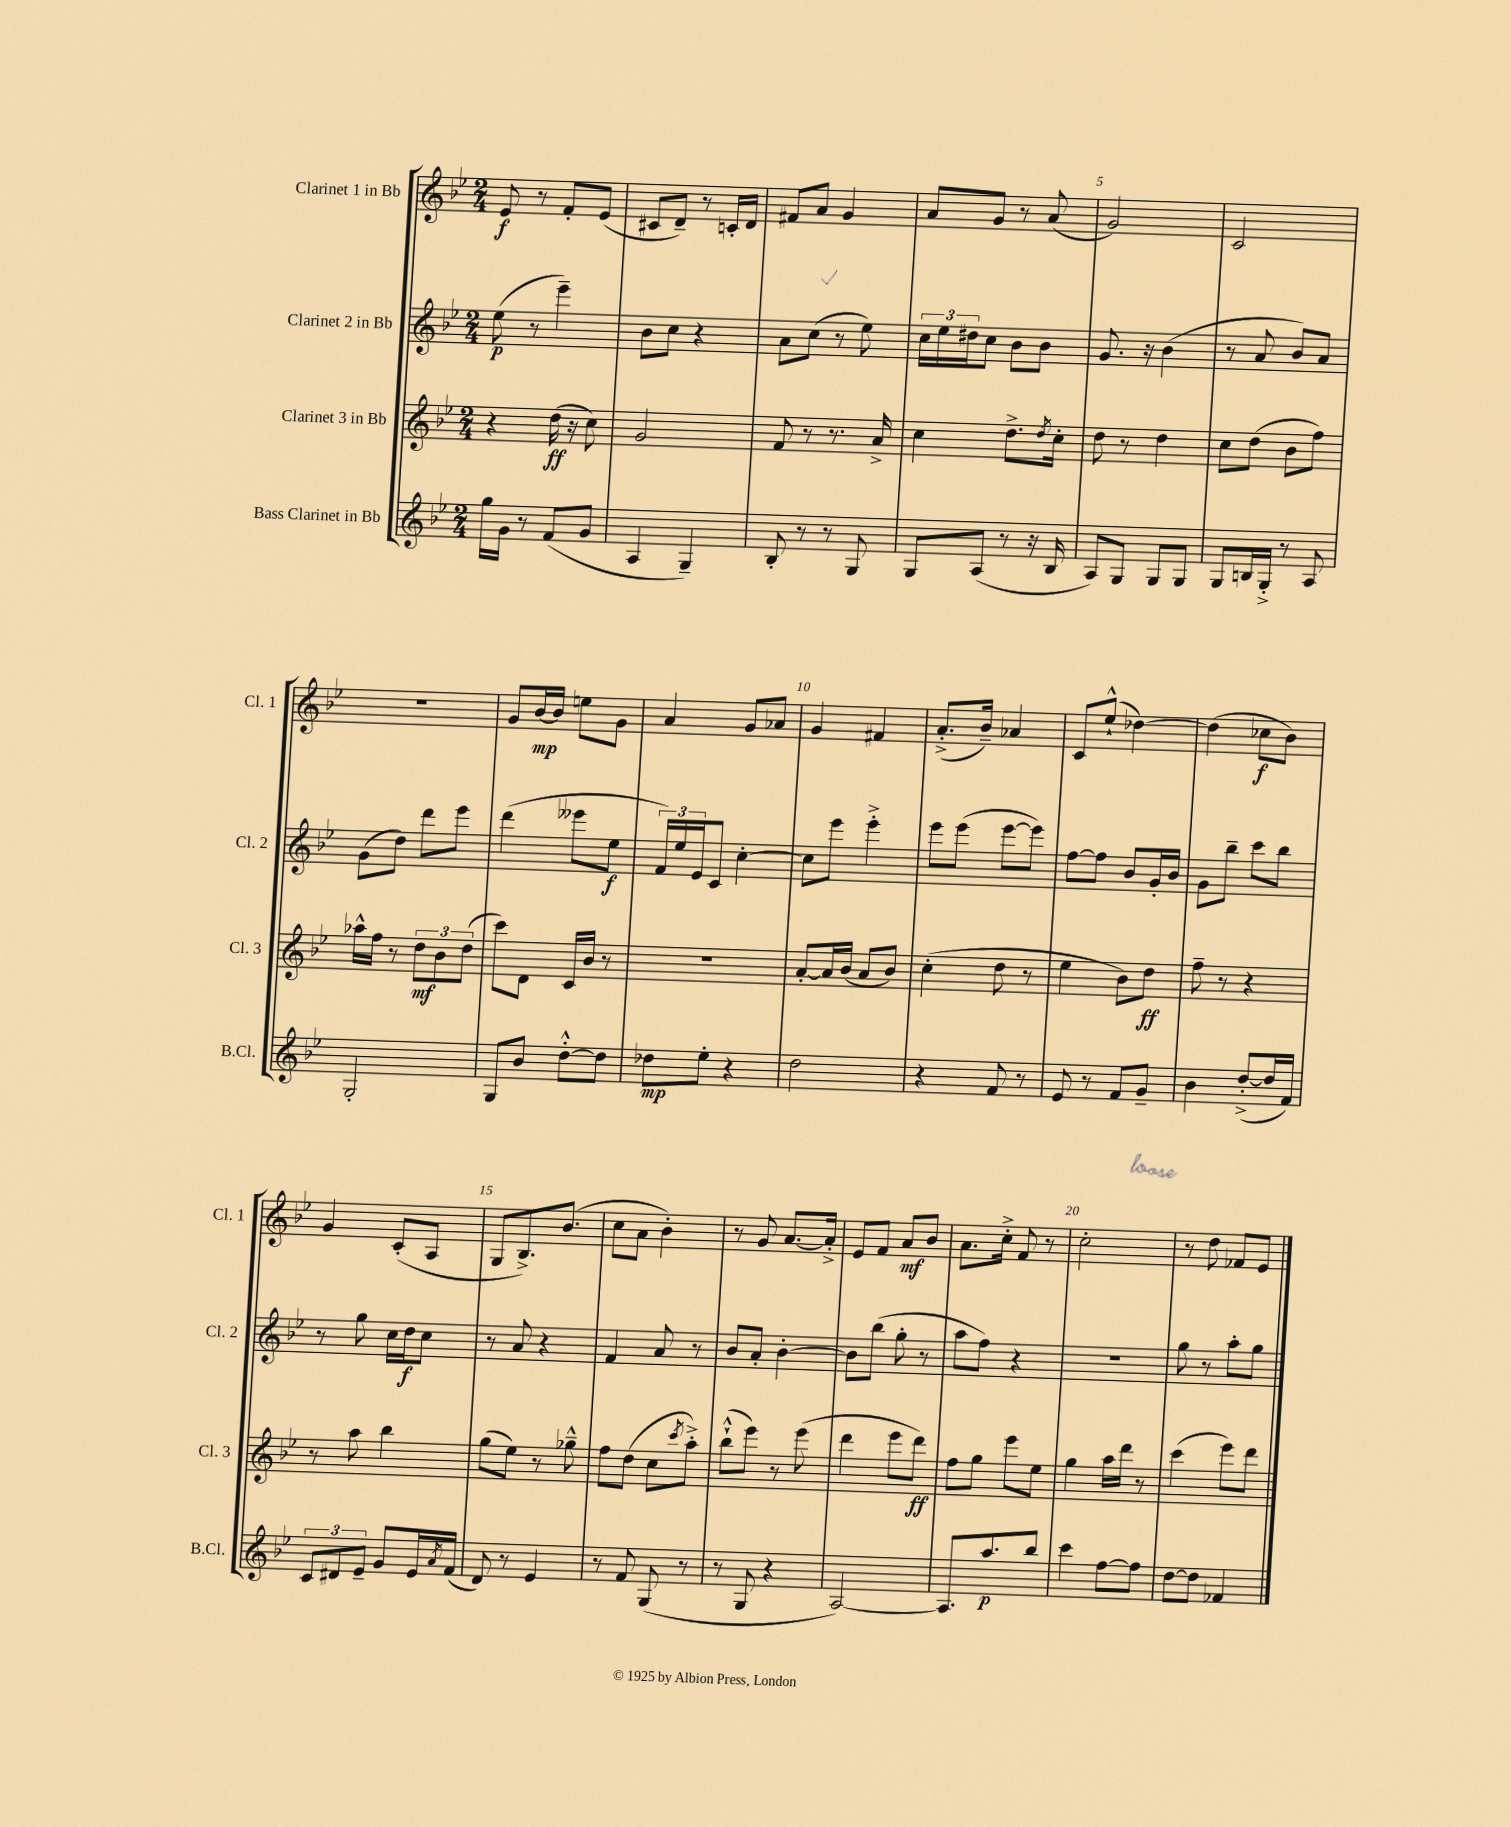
<<
\new StaffGroup <<
\new Staff = "s0" \with { instrumentName = "Clarinet 1 in Bb" shortInstrumentName = "Cl. 1" } {
    \clef treble \key bes \major \numericTimeSignature \time 2/4
    ees'8\f r8 f'8-. ees'8( |
    cis'8 d'8--) r8 c'16-. d'16 |
    fis'8 a'8 g'4 |
    a'8 g'8 r8 a'8( |
    g'2) |
    c'2 |
    r2 |
    g'8 bes'16~\mp bes'16 e''8 g'8 |
    a'4 g'8 aes'8 |
    g'4 fis'4 |
    a'8.-.->( bes'16--) aes'4 |
    c'8 ees''8-!-^( des''4~) |
    des''4( ces''8\f bes'8) |
    g'4 c'8-.( a8 |
    g8 bes8.->) bes'8.( |
    c''8 a'8 bes'4-.) |
    r8 g'8 a'8.~ a'16-.-> |
    ees'8 f'8 a'8\mf bes'8 |
    a'8. c''16-.-> f'8 r8 |
    c''2-. |
    r8 d''8 fes'8 ees'8 \bar "|." |
}
\new Staff = "s1" \with { instrumentName = "Clarinet 2 in Bb" shortInstrumentName = "Cl. 2" } {
    \clef treble \key bes \major \numericTimeSignature \time 2/4
    ees''8\p( r8 ees'''4--) |
    bes'8 c''8 r4 |
    a'8 c''8( r8 ees''8) |
    \tuplet 3/2 { c''16 ees''16 dis''16 } c''8 bes'8 bes'8 |
    g'8. r16 bes'4( |
    r8 a'8 bes'8) a'8 |
    g'8( d''8) d'''8 ees'''8 |
    d'''4( eeses'''8 ees''8\f |
    \tuplet 3/2 { f'16) ees''16 ees'16 } c'8 c''4~-. |
    c''8 ees'''8 ees'''4-.-> |
    ees'''8 ees'''8( ees'''8~ ees'''8) |
    f''8~ f''8 bes'8 g'16-. bes'16 |
    g'8 bes''8-- c'''8 bes''8 |
    r8 g''8 c''16 d''16\f c''8 |
    r8 a'8 r4 |
    f'4 a'8 r8 |
    bes'8 a'8-. bes'4~-. |
    bes'8 bes''8( g''8-. r8 |
    a''8 f''8) r4 |
    R2 |
    g''8 r8 a''8-. g''8 \bar "|." |
}
\new Staff = "s2" \with { instrumentName = "Clarinet 3 in Bb" shortInstrumentName = "Cl. 3" } {
    \clef treble \key bes \major \numericTimeSignature \time 2/4
    r4 d''16\ff( r16 c''8) |
    g'2 |
    f'8 r8 r8. a'16-> |
    c''4 d''8.-> \acciaccatura { d''8 } c''16-. |
    d''8 r8 d''4 |
    c''8 d''8( bes'8 f''8) |
    aes''16-^ f''16 r8 \tuplet 3/2 { d''8\mf bes'8 d''8( } |
    c'''8) d'8 c'16 bes'16 r8 |
    R2 |
    a'8~-. a'16 bes'16( a'8 bes'8) |
    c''4-.( d''8 r8 |
    ees''4 bes'8) d''8\ff |
    f''8-- r8 r4 |
    r8 a''8 bes''4 |
    g''8( ees''8) r8 ges''8---^ |
    f''8 d''8( c''8 \acciaccatura { c'''8 } a''8-.->) |
    bes''8-!-^( ees'''8) r8 ees'''8( |
    d'''4 ees'''8 d'''8\ff) |
    f''8 g''8 ees'''8 ees''8 |
    g''4 a''16 d'''16 r8 |
    c'''4( ees'''8) d'''8 \bar "|." |
}
\new Staff = "s3" \with { instrumentName = "Bass Clarinet in Bb" shortInstrumentName = "B.Cl." } {
    \clef treble \key bes \major \numericTimeSignature \time 2/4
    g''16 g'16 r8 f'8( g'8 |
    a4 g4--) |
    bes8-. r8 r8 g8 |
    g8 a8( r8 r16 bes16 |
    a8) g8 g8 g8 |
    g8 b16 g16-.-> r8 a8 |
    g2-. |
    g8 bes'8 d''8~-.-^ d''8 |
    des''8\mp ees''8-. r4 |
    d''2 |
    r4 f'8 r8 |
    ees'8 r8 f'8 g'8-- |
    bes'4 d''8~-.->( d''16 f'16) |
    \tuplet 3/2 { c'8 dis'8 ees'8-- } g'8 ees'16 \acciaccatura { a'8 } f'16( |
    d'8) r8 ees'4 |
    r8 f'8 g8( r8 |
    r8 g8 r4 |
    a2~) |
    a8. a''8.\p bes''8 |
    c'''4 f''8~ f''8 |
    d''8~ d''8 fes'4 \bar "|." |
}
>>
>>
\layout { \context { \Score \override BarNumber.break-visibility = ##(#f #t #t) barNumberVisibility = #(every-nth-bar-number-visible 5) } }
